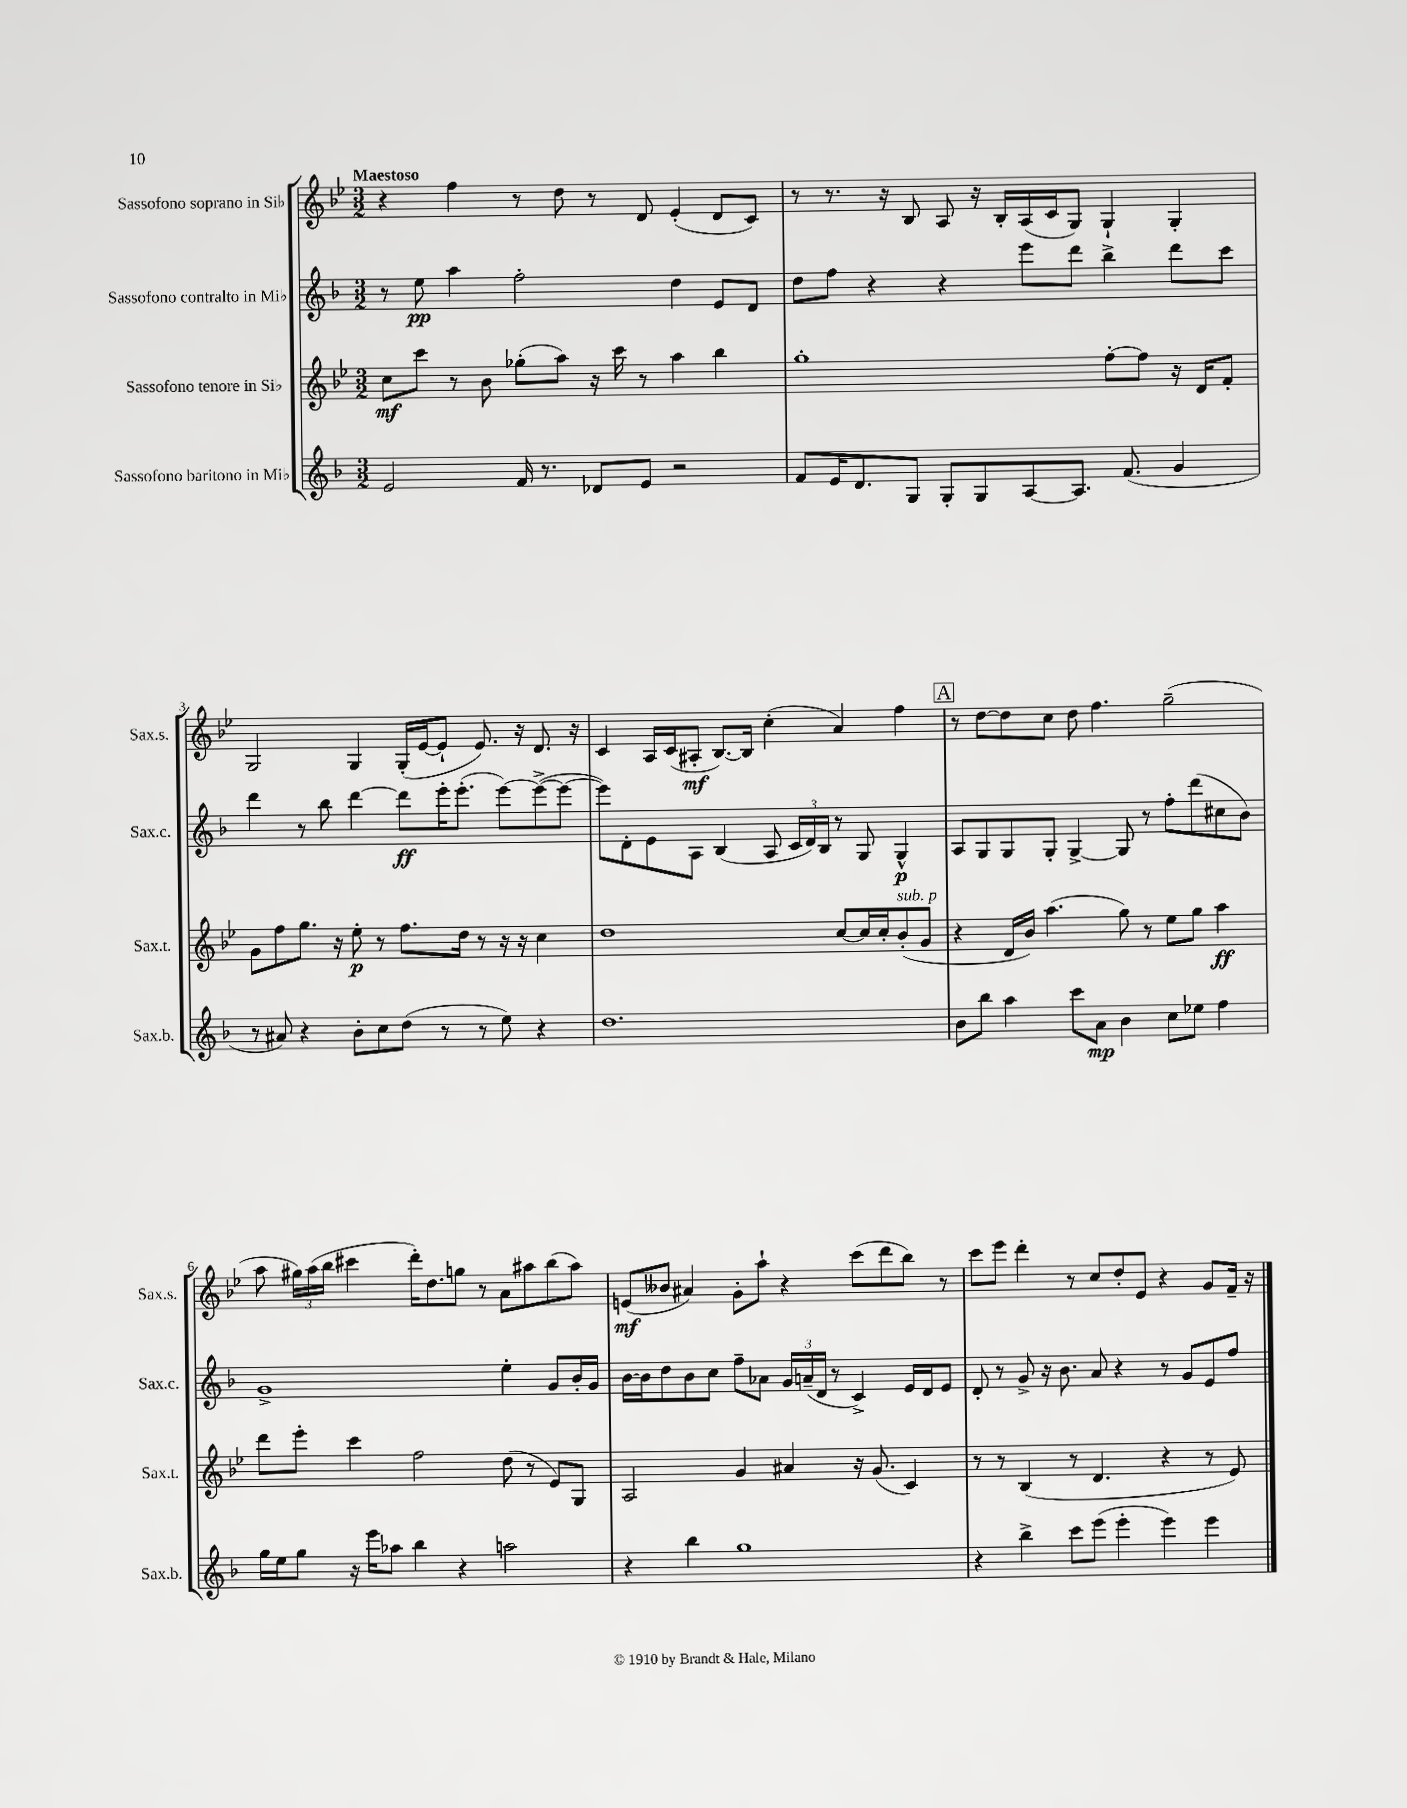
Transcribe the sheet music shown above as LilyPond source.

<<
\new StaffGroup <<
\new Staff = "s0" \with { instrumentName = "Sassofono soprano in Sib" shortInstrumentName = "Sax.s." } {
    \clef treble \key bes \major \numericTimeSignature \time 3/2 \tempo "Maestoso"
    \autoBeamOff r4 f''4 r8 d''8 r8 d'8 ees'4-.( d'8[ c'8]) |
    r8 r8. r16 bes8 a8 r16 bes16[-. a16( c'16 g8]) g4-! g4-. |
    g2 g4 g16[-.( ees'16~ ees'8]-! ees'8.) r16 d'8. r16 |
    c'4 a16[ c'16( ais8]-.\mf bes8.[~) bes16] c''4-.( a'4) f''4 |
    \mark \markup { \box "A" } r8 d''8[~ d''8 c''8] d''8 f''4. g''2--( |
    a''8 \tuplet 3/2 { gis''16[) a''16( bes''16] } cis'''4 d'''16[-.) d''8. g''8] r8 a'8[ ais''8 bes''8( ais''8]) |
    e'8[\mf( beses'8] ais'4) g'8[-. a''8]-! r4 c'''8[( d'''8 bes''8]) r8 |
    c'''8[ ees'''8] d'''4-. r8 c''8[ d''8-. ees'8] r4 g'8[ f'16]-- r16 \bar "|." |
}
\new Staff = "s1" \with { instrumentName = "Sassofono contralto in Mib" shortInstrumentName = "Sax.c." } {
    \clef treble \key f \major \numericTimeSignature \time 3/2
    \autoBeamOff r8 e''8\pp a''4 f''2-. d''4 e'8[ d'8] |
    d''8[ f''8] r4 r4 e'''8[ d'''8] bes''4-> d'''8[ c'''8] |
    d'''4 r8 bes''8 d'''4~ d'''8[\ff e'''16-. e'''8.]-.( e'''8[~) e'''8~->( e'''8]~ |
    e'''8[) d'8-. e'8 a8] bes4( a8 \tuplet 3/2 { c'16[ d'16) bes16] } r8 g8 g4-^\p |
    \mark \markup { \box "A" } a8[ g8 g8 g8]-. g4~-> g8 r8 f''8[-. d'''8( cis''8 bes'8]) |
    g'1-> e''4-. g'8[ bes'16-. g'16] |
    bes'16[~ bes'16 d''8 bes'8 c''8] f''8[-- aes'8] \tuplet 3/2 { g'16[ a'16--( d'16] } r8 c'4->) e'16[ d'16 e'8] |
    d'8-. r8 g'8-> r16 bes'8. a'8 r4 r8 g'8[ e'8 f''8] \bar "|." |
}
\new Staff = "s2" \with { instrumentName = "Sassofono tenore in Sib" shortInstrumentName = "Sax.t." } {
    \clef treble \key bes \major \numericTimeSignature \time 3/2
    \autoBeamOff c''8[\mf c'''8] r8 bes'8 ges''8[-.( a''8]) r16 c'''16 r8 a''4 bes''4 |
    g''1-. f''8[~-. f''8] r16 d'16[ f'8]-. |
    g'8[ f''8 g''8.] r16 ees''8-.\p r8 f''8.[ d''16] r8 r16 r16 c''4 |
    d''1 c''8[~ c''16 c''16-. bes'8-.^\markup { \italic "sub. p" }( g'8] |
    \mark \markup { \box "A" } r4 d'16[ bes'16]) a''4.( g''8) r8 ees''8[ g''8] a''4\ff |
    d'''8[ ees'''8]-. c'''4 f''2 d''8( r8 ees'8[) g8] |
    a2 g'4 ais'4 r16 g'8.( c'4) |
    r8 r8 bes4( r8 d'4. r4 r8 ees'8) \bar "|." |
}
\new Staff = "s3" \with { instrumentName = "Sassofono baritono in Mib" shortInstrumentName = "Sax.b." } {
    \clef treble \key f \major \numericTimeSignature \time 3/2
    \autoBeamOff e'2 f'16 r8. des'8[ e'8] r2 |
    f'8[ e'16 d'8. g8] g8[-. g8 a8~ a8.] f'8.( g'4 |
    r8 ais'8) r4 bes'8[-. c''8 d''8]( r8 r8 e''8) r4 |
    d''1. |
    \mark \markup { \box "A" } bes'8[ bes''8] a''4 c'''8[ a'8]\mp bes'4 c''8[ ees''8] f''4 |
    g''16[ e''16 g''8] r16 e'''16[ aes''8] bes''4 r4 a''2 |
    r4 bes''4 g''1 |
    r4 bes''4-> c'''8[ e'''8]( e'''4-. e'''4) e'''4 \bar "|." |
}
>>
>>
